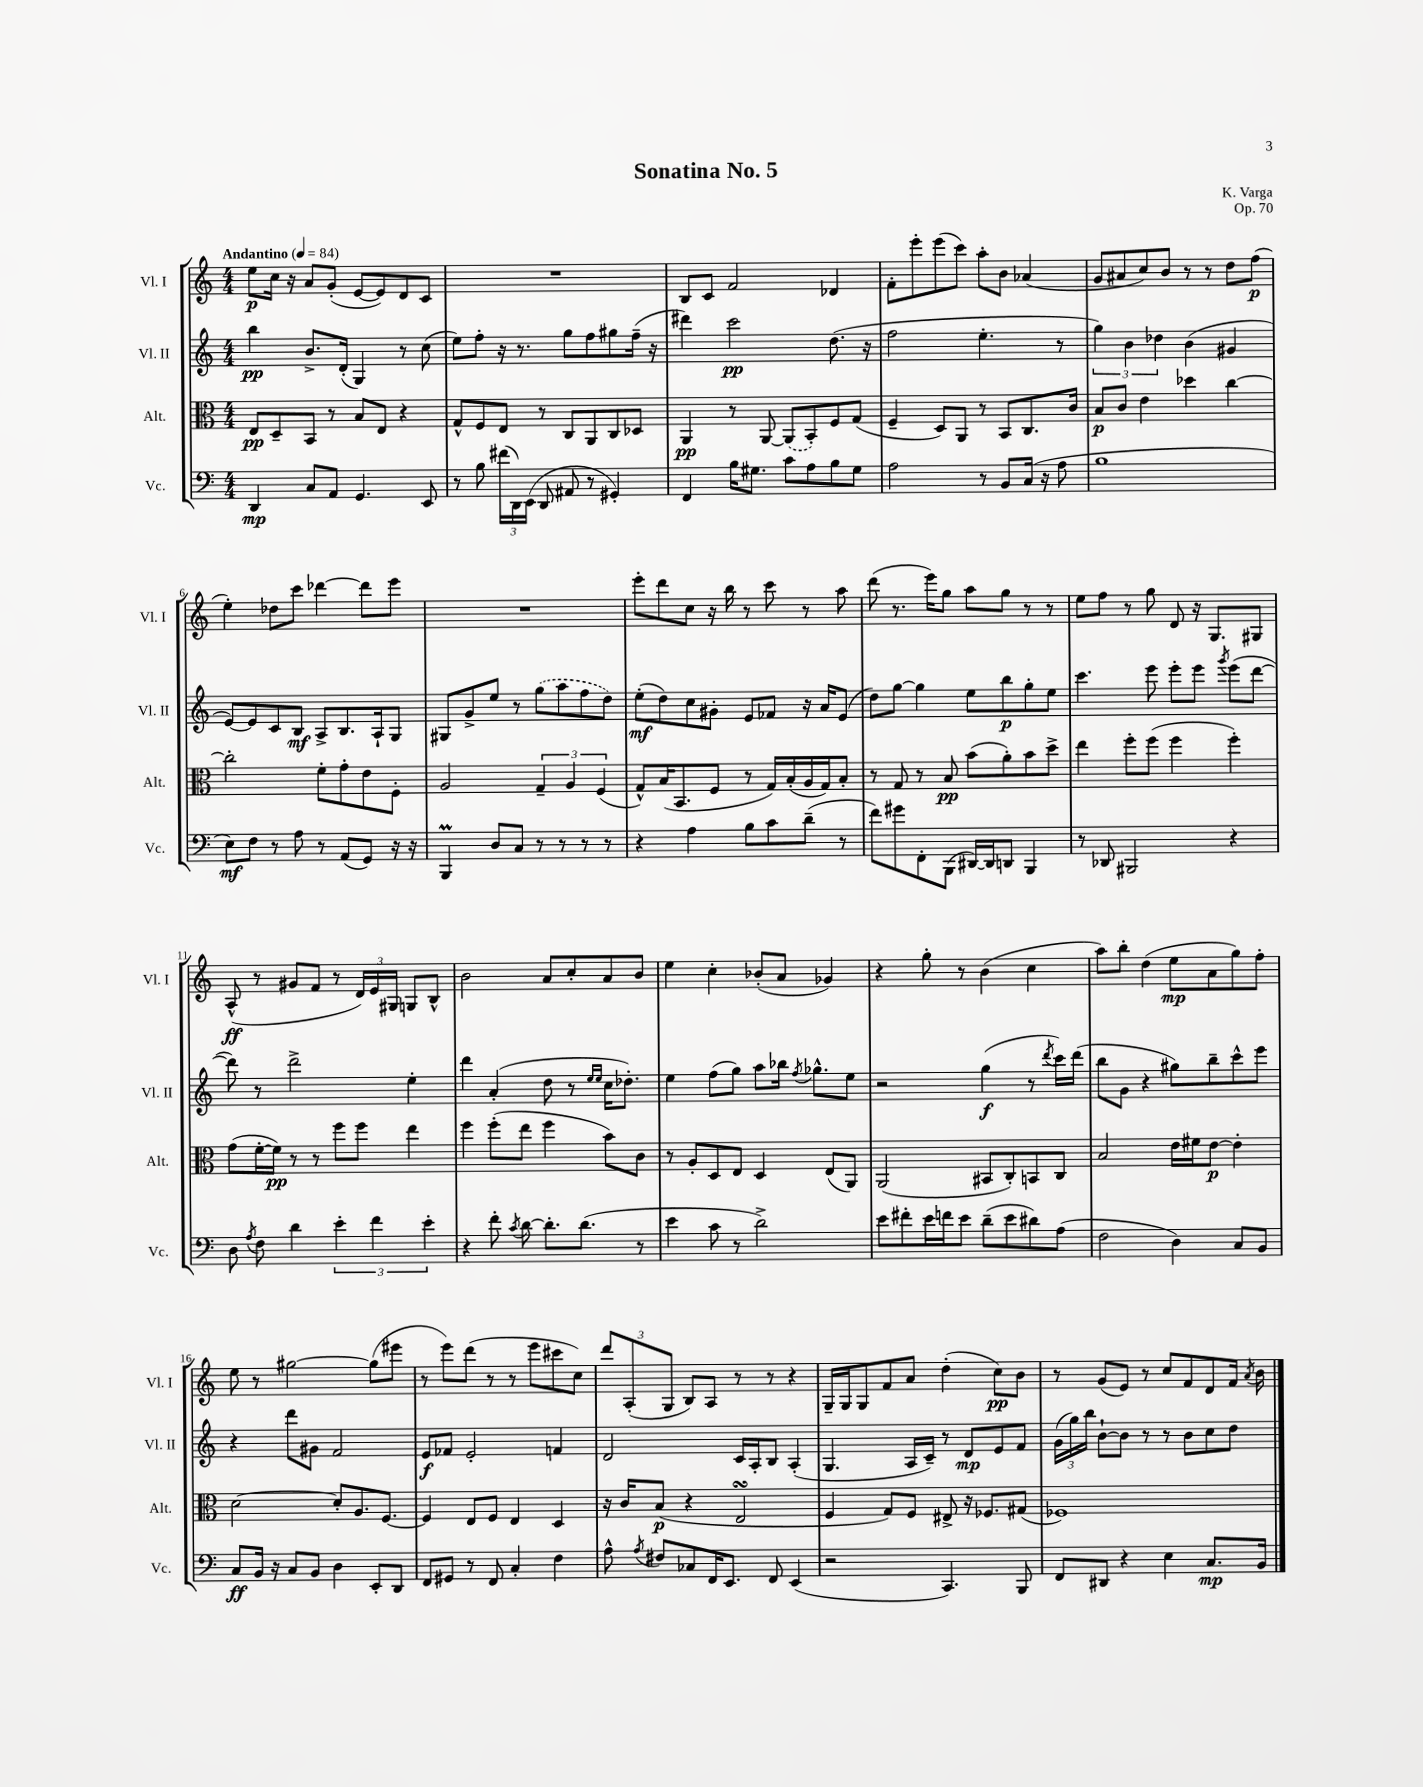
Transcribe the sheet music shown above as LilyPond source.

\header { title = "Sonatina No. 5" composer = "K. Varga" opus = "Op. 70" }
<<
\new StaffGroup <<
\new Staff = "s0" \with { instrumentName = "Vl. I" shortInstrumentName = "Vl. I" } {
    \clef treble \key c \major \numericTimeSignature \time 4/4 \tempo "Andantino" 4 = 84
    \autoBeamOff e''8[\p c''16] r16 a'8[ g'8]-.( e'8[~ e'8) d'8 c'8] |
    R1 |
    b8[ c'8] f'2 des'4 |
    f'8[-. e'''8-. e'''8( c'''8]) a''8[-. b'8] aes'4( |
    g'8[ ais'8 c''8) b'8] r8 r8 d''8[ f''8]\p( |
    e''4-.) des''8[ c'''8] des'''4~ des'''8[ e'''8] |
    R1 |
    e'''8[-. d'''8 c''8] r16 b''16 r8 c'''8 r8 a''8 |
    d'''8( r8. e'''16[) g''8] a''8[ g''8] r8 r8 |
    e''8[ f''8] r8 g''8 d'8 r16 g8.[ gis8] |
    a8-^\ff( r8 gis'8[ f'8] r8 \tuplet 3/2 { d'16[) e'16 gis16] } g8[ b8]-^ |
    b'2 a'8[ c''8-. a'8 b'8] |
    e''4 c''4-. bes'8[-.( a'8] ges'4) |
    r4 g''8-. r8 b'4( c''4 |
    a''8[) b''8]-. d''4( e''8[\mp a'8 g''8) f''8]-. |
    e''8 r8 gis''2~ gis''8[( eis'''8] |
    r8 e'''8[) d'''8]( r8 r8 e'''8[ cis'''8 c''8]) |
    \tuplet 3/2 { d'''8[ a8-.( g8] } b8[) a8] r8 r8 r4 |
    g16[-- g16 g8 f'8 a'8] d''4-.( c''8[\pp) b'8] |
    r8 g'8[( e'8]) r8 c''8[ f'8 d'8 f'16] \acciaccatura { a'8 } b'16 \bar "|." |
}
\new Staff = "s1" \with { instrumentName = "Vl. II" shortInstrumentName = "Vl. II" } {
    \clef treble \key c \major \numericTimeSignature \time 4/4
    \autoBeamOff b''4\pp b'8.[-> d'16]-.( g4) r8 c''8( |
    e''8[) f''8]-. r16 r8. g''8[ f''8 gis''8 f''16]--( r16 |
    dis'''4) c'''2\pp d''8.( r16 |
    f''2 e''4.-. r8 |
    \tuplet 3/2 { g''4) b'4 des''4 } b'4( gis'4 |
    e'8[~) e'8 c'8 b8]\mf a8[-> b8. a16-! g8] |
    gis8[ g'8-> e''8] r8 \once \slurDashed g''8[( a''8 f''8 d''8]) |
    e''8[-.\mf( d''8) c''8 gis'8]-. e'8[ fes'8] r16 a'16[ e'8]( |
    d''8[) g''8]~ g''4 e''8[ b''8\p g''8-. e''8] |
    c'''4. e'''8 e'''8[-. e'''8] \acciaccatura { g'''8 } e'''8[( d'''8]~ |
    d'''8) r8 d'''2-> e''4-. |
    d'''4 a'4-.( d''8 r8 \grace { e''16[ e''16] } c''16[ des''8.]-.) |
    e''4 f''8[( g''8]) a''8[ bes''16] \acciaccatura { f''8 } ges''8.[-^ e''8] |
    r2 g''4\f( r8 \acciaccatura { d'''8 } c'''16[) d'''16]( |
    b''8[ g'8] r4 gis''8[) b''8-- c'''8-^ e'''8] |
    r4 d'''8[ gis'8] f'2 |
    e'8[\f fes'8] e'2-. f'4 |
    d'2 c'16[ a16-. b8] a4-.( |
    g4. a16[ c'16]--) r8 d'8[\mp e'8 f'8] |
    \tuplet 3/2 { g'16[( g''16) b''16] } b'8[~-! b'8] r8 r8 b'8[ c''8 d''8] \bar "|." |
}
\new Staff = "s2" \with { instrumentName = "Alt." shortInstrumentName = "Alt." } {
    \clef alto \key c \major \numericTimeSignature \time 4/4
    \autoBeamOff e8[\pp d8-- b,8] r8 b8[ e8] r4 |
    g8[-^ f8 e8] r8 c8[ a,8 c8 des8] |
    a,4\pp r8 a,8~ \once \slurDashed a,8[( b,8-.) f8 g8]( |
    f4-- d8[) a,8] r8 b,8[ c8. c'16] |
    b8[\p c'8] e'4 des''4 c''4~ |
    c''2-. f'8[-. g'8-. e'8 f8]-. |
    a2 \tuplet 3/2 { g4-- a4 f4( } |
    g8[-^) b16( b,8. f8] r8 g16[) b16-.( a16 g16) b8]-. |
    r8 g8 r8 b8\pp b'8[( a'8-.) b'8 d''8]-> |
    e''4 f''8[-. f''8]( f''4 f''4-.) |
    g'8[( f'16~-. f'16]\pp) r8 r8 f''8[ f''8] e''4 |
    f''4 f''8[-.( e''8] f''4 b'8[) c'8] |
    r8 a8[-. d8 e8] d4 e8[( a,8]) |
    a,2( bis,8[ c8-.) b,8 c8] |
    b2 e'16[ fis'16 e'8]~\p e'4-. |
    d'2~ d'8[-. a8. f8.]~ |
    f4 e8[ f8] e4 d4 |
    r16 c'16[ b8]\p( r4 e2\turn |
    f4 g8[) f8] eis8-> r16 fes8.[ gis8]( |
    fes1) \bar "|." |
}
\new Staff = "s3" \with { instrumentName = "Vc." shortInstrumentName = "Vc." } {
    \clef bass \key c \major \numericTimeSignature \time 4/4
    \autoBeamOff d,4\mp c8[ a,8] g,4. e,8 |
    r8 b8 \tuplet 3/2 { fis'16[( d,16) e,16]( } d,8 ais,8 r8 gis,4-.) |
    f,4 b16[ gis8.] c'8[ a8 b8 gis8] |
    a2 r8 b,8[ c16]( r16 a8 |
    b1 |
    e8[\mf) f8] r8 a8 r8 a,8[( g,8]) r16 r16 |
    b,,4\prall d8[ c8] r8 r8 r8 r8 |
    r4 a4 b8[ c'8 d'8]--( r8 |
    f'8[) gis'8 f,8-. b,,8]( dis,16[~) dis,16 d,8] b,,4 |
    r8 des,8 bis,,2 r4 |
    d8 \acciaccatura { a8 } f8 d'4 \tuplet 3/2 { e'4-. f'4 e'4-. } |
    r4 f'8-. \acciaccatura { c'8 } d'8~ d'8.[-. d'8.]( r8 |
    e'4 c'8 r8 d'2->) |
    e'8[ fis'8-. e'16 f'16 e'8] d'8[--( e'8 dis'8) a8]( |
    f2 d4) c8[ b,8] |
    c8[\ff b,16] r16 c8[ b,8] d4 e,8[-. d,8] |
    f,8[ gis,8] r8 f,8 c4-. f4 |
    a8-^ \acciaccatura { a8 } fis8[ ces8 f,16 e,8.] f,8 e,4( |
    r2 c,4.) b,,8 |
    f,8[ dis,8] r4 e4 c8.[\mp b,16] \bar "|." |
}
>>
>>
